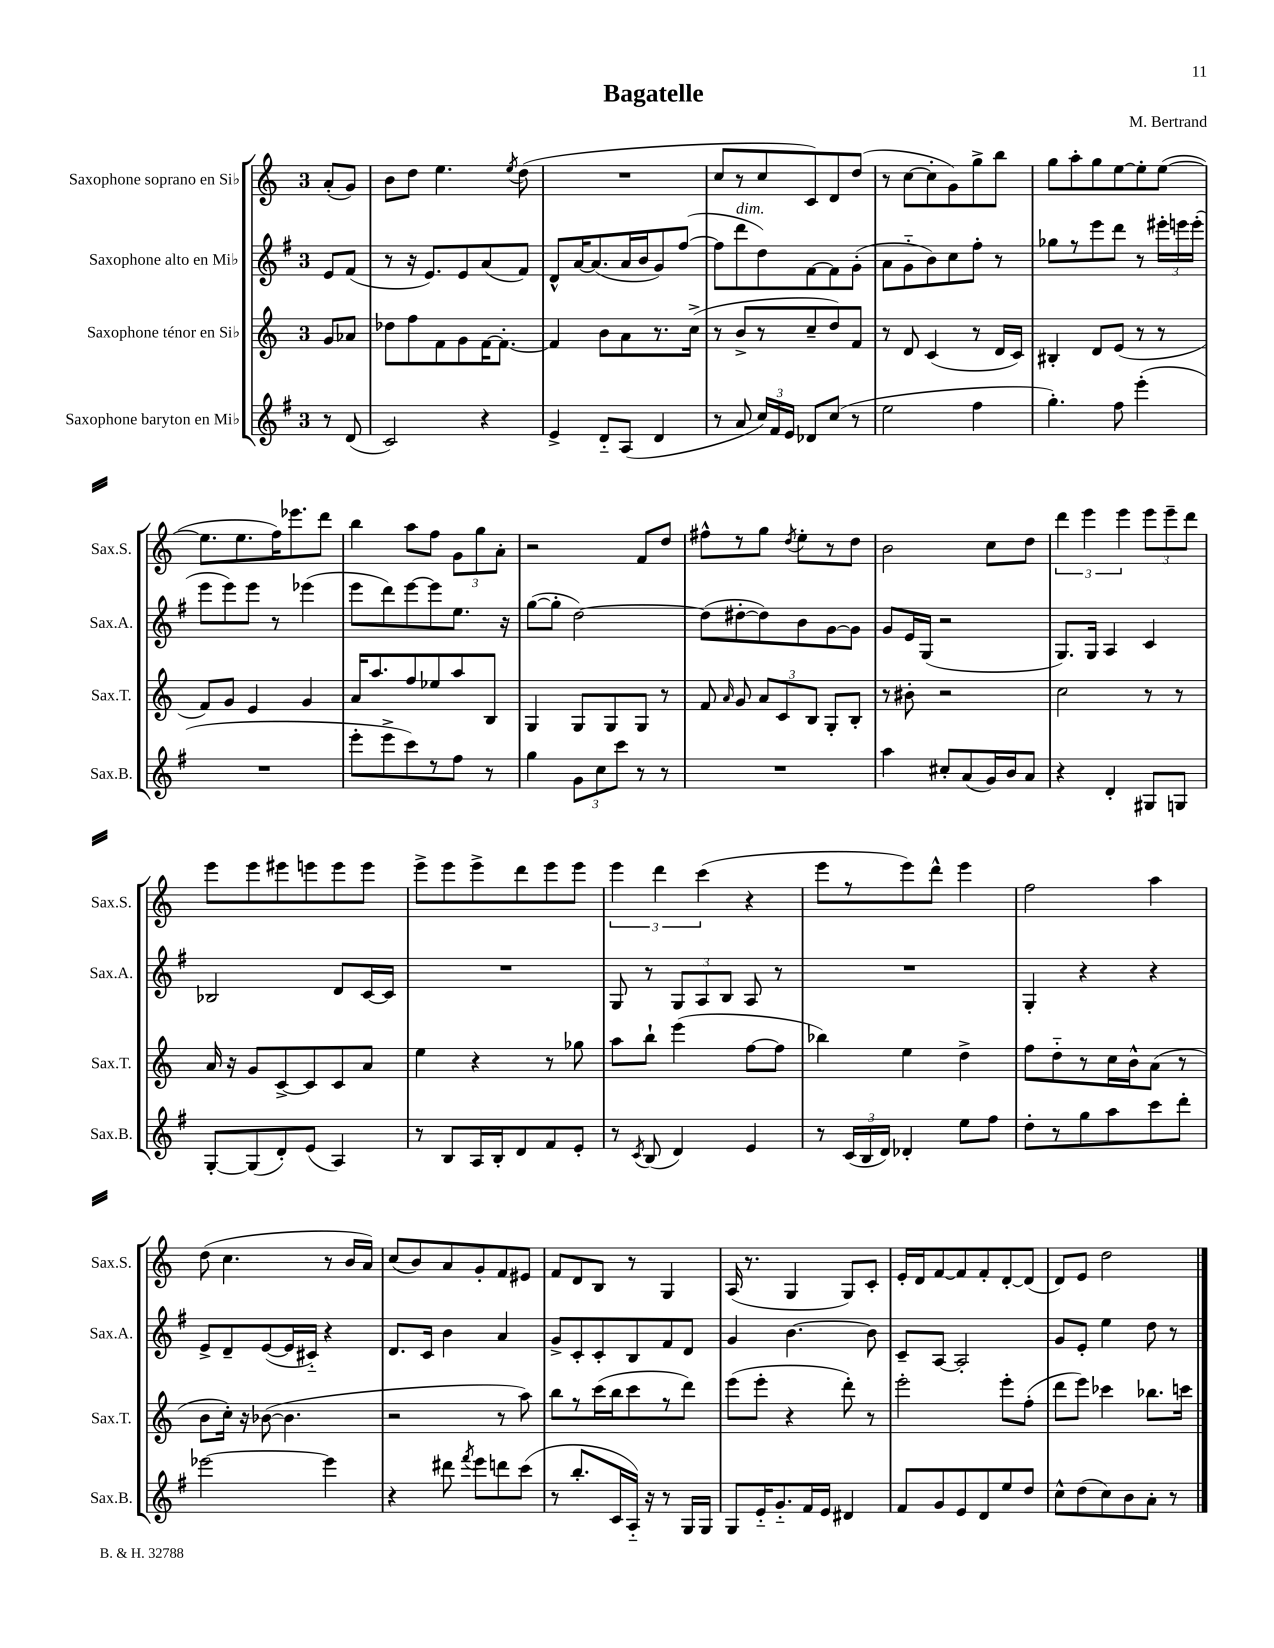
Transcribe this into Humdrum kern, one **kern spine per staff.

**kern	**kern	**kern	**kern
*staff4	*staff3	*staff2	*staff1
*clefG2	*clefG2	*clefG2	*clefG2
*k[f#]	*k[]	*k[f#]	*k[]
*M3/4	*M3/4	*M3/4	*M3/4
8r	8g	8e	(8a'
(8d	8a-	(8f#	8g)
=	=	=	=
2c)	8dd-	8r	8b
.	8ff	16r	8dd
.	.	8.e)	.
.	8f	.	4.ee
.	8g	8e	.
4r	[16f	(8a	.
.	8.f'_	.	.
.	.	.	8qee
.	.	8f#)	(8dd
=	=	=	=
4e^	4f]	8d^^	2.r
.	.	[16a	.
.	.	(8.a]	.
8d'~	8b	.	.
(8A	8a	16a	.
.	.	16b	.
4d	8.r	8g)	.
.	.	([8ff#	.
.	(16cc^	.	.
=	=	=	=
8r	8r	8ff#]	8cc
8a	8b^	8ddd	8r
24cc)	8r	8dd)	8cc
24f#	.	.	.
24e	.	.	.
8d-	8cc~	[8f#	8c)
(8cc	8dd)	8f#]	8d
8r	8f	(8g'	(8dd
=	=	=	=
2ee	8r	8a	8r
.	8d	8g'~	[8cc
.	(4c	8b)	8cc']
.	.	8cc	8g)
4ff#	8r	8ff#'	8gg^
.	16d	8r	8bb
.	16c)	.	.
=	=	=	=
4.gg')	4B#'	8gg-	8gg
.	.	8r	8aa'
.	8d	8eee	8gg
8ff#	(8e	8ddd	[8ee
(4eee'	8r	8r	8ee']
.	8r	24eee#'	([8ee
.	.	24eee	.
.	.	(24eee'	.
=	=	=	=
2.r	8f)	8eee	8.ee]
.	8g	8eee)	.
.	.	.	8.ee
.	4e	8eee	.
.	.	8r	16ff)
.	.	.	8.eee-
.	4g	(4eee-	.
.	.	.	8ddd
=	=	=	=
8eee'	16a	8eee	4bb
.	8.aa	.	.
8eee^	.	8ddd)	.
8ccc)	8ff	[8eee	8aa
8r	8ee-	8eee]	8ff
8ff#	8aa	8.ee	12g
.	.	.	12gg
8r	8B	.	.
.	.	.	12a'
.	.	16r	.
=	=	=	=
4gg	4G	([8gg	2r
.	.	8gg']	.
12g	8G	[2dd)	.
12cc	.	.	.
.	8G	.	.
12ccc	.	.	.
8r	8G	.	8f
8r	8r	.	8dd
=	=	=	=
2.r	8f	(8dd]	8ff#^^
.	16qqa	.	.
.	8g	[8dd#'	8r
.	12a	8dd#])	8gg
.	12c	.	.
.	.	.	8qdd
.	.	8b	8ee'
.	12B	.	.
.	8G'	[8g	8r
.	8B'	8g]	8dd
=	=	=	=
4aa	8r	8g	2b
.	8b#'	16e	.
.	.	(16G	.
8cc#'	2r	2r	.
(8a	.	.	.
16g)	.	.	8cc
16b	.	.	.
8a	.	.	8dd
=	=	=	=
4r	2cc	8.G)	6ddd
.	.	.	6eee
.	.	16G	.
4d'	.	4A	.
.	.	.	6eee
8G#	8r	4c	12eee
.	.	.	12eee~
8G	8r	.	.
.	.	.	12ddd
=	=	=	=
[8G'	16a	2B-	8eee
.	16r	.	.
(8G]	8g	.	8eee
8d')	[8c^	.	8eee#
(8e	8c]	.	8eee
4A)	8c	8d	8eee
.	8a	[16c	8eee
.	.	16c]	.
=	=	=	=
8r	4ee	2.r	8eee^
8B	.	.	8eee
16A	4r	.	8eee^
16B'	.	.	.
8d	.	.	8ddd
8f#	8r	.	8eee
8e'	8gg-	.	8eee
=	=	=	=
8r	8aa	8G	6eee
8qc	.	.	.
(8B	8bb`	8r	.
.	.	.	6ddd
4d)	(4eee	12G	.
.	.	12A	(6ccc
.	.	12B	.
4e	[8ff	8A	4r
.	8ff]	8r	.
=	=	=	=
8r	4bb-)	2.r	8eee
(24c	.	.	8r
24B	.	.	.
24d)	.	.	.
4d-'	4ee	.	8eee)
.	.	.	8ddd^^
8ee	4dd^	.	4eee
8ff#	.	.	.
=	=	=	=
8dd'	8ff	4G'	2ff
8r	8dd'~	.	.
8gg	8r	4r	.
8aa	16cc	.	.
.	16b^^	.	.
8ccc	(8a	4r	4aa
8ddd'	8r	.	.
=	=	=	=
[2eee-	8b	8e^	(8dd
.	16cc')	8d~	4.cc
.	16r	.	.
.	([8b-	([8e	.
.	4.b-]	16e]	.
.	.	16c#'~)	.
4eee-]	.	4r	8r
.	.	.	16b
.	.	.	16a)
=	=	=	=
4r	2r	8.d	(8cc
.	.	.	8b)
.	.	16c	.
8ddd#	.	4b	8a
8qfff#	.	.	.
8eee	.	.	8g'
8ddd	8r	4a	8f
(8ccc	8aa)	.	8e#
=	=	=	=
8r	8bb	8g^	8f
8.bb'	8r	8c'	8d
.	(16ccc	8c'	8B
16c	16bb	.	.
16A'~)	8ccc	8B	8r
16r	.	.	.
8r	8r	8f#	4G
16G	8ddd)	8d	.
16G	.	.	.
=	=	=	=
8G	(8eee	4g	(16A
.	.	.	8.r
16e'~	8eee'	.	.
8.g'~	.	.	.
.	4r	[4.b	4G
16f#	.	.	.
16e	.	.	.
4d#	8ddd')	.	8G)
.	8r	8b]	8c'
=	=	=	=
8f#	2eee'	8c~	16e'
.	.	.	16d
8g	.	[8A	[8f
8e	.	2A']	8f]
8d	.	.	8f'
8ee	8eee'	.	[8d'
8dd	(8ff'	.	(8d]
=	=	=	=
8cc^^	8ddd	8g	8d)
(8dd	8eee)	8e'	8e
8cc)	4ccc-	4ee	2dd
8b	.	.	.
8a'	8.bb-	8dd	.
8r	.	8r	.
.	16ccc	.	.
==	==	==	==
*-	*-	*-	*-
